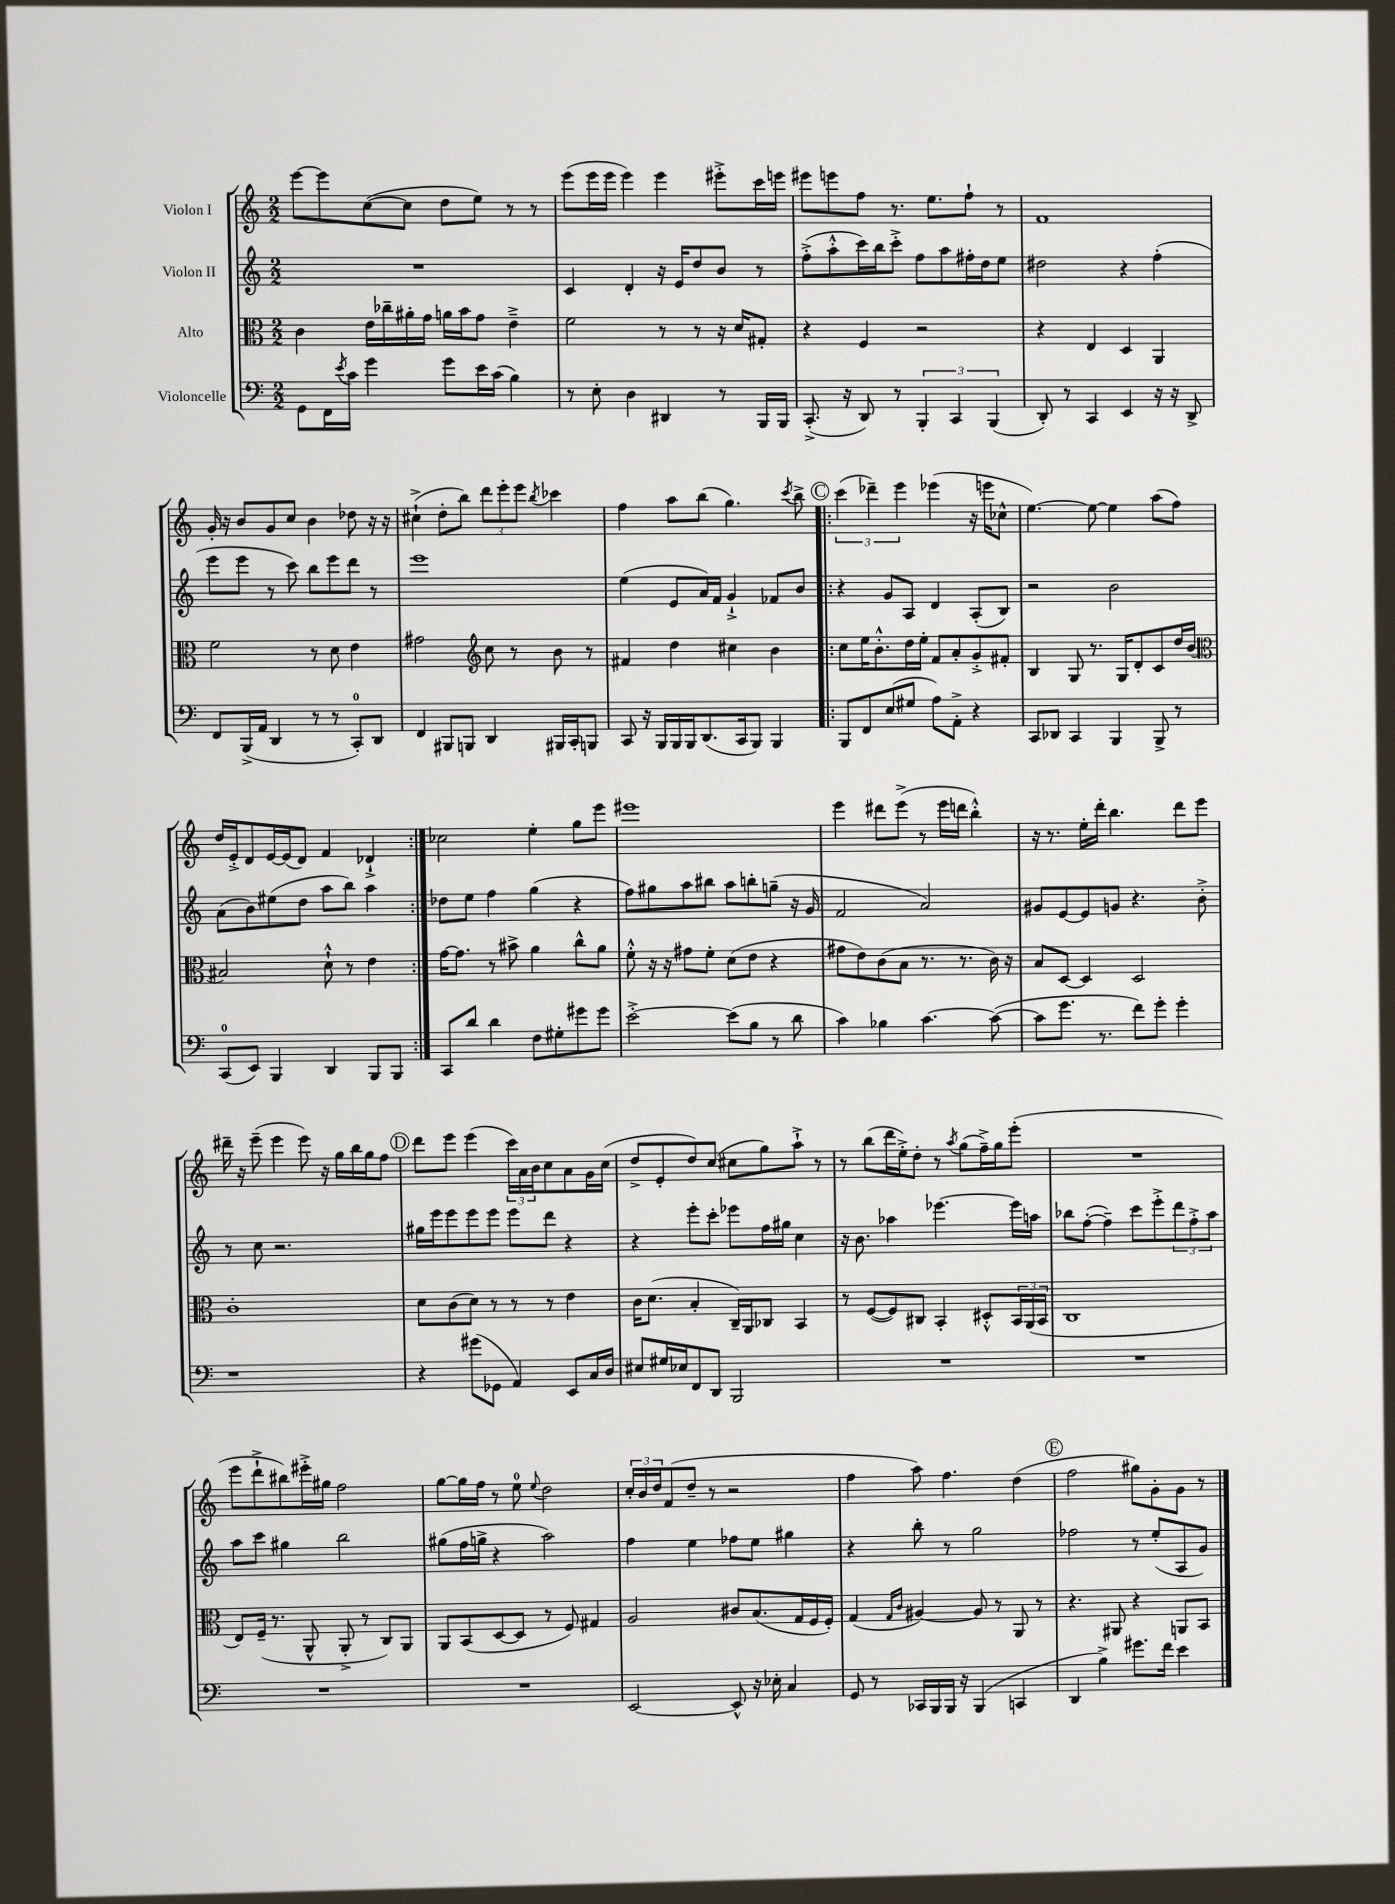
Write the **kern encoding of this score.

**kern	**kern	**kern	**kern
*staff4	*staff3	*staff2	*staff1
*clefF4	*clefC3	*clefG2	*clefG2
*k[]	*k[]	*k[]	*k[]
*M2/2	*M2/2	*M2/2	*M2/2
8GG	4c	1r	[8eee
16FF	.	.	8eee]
8qe	.	.	.
16c	.	.	.
4g	16e	.	([8cc
.	16cc-~	.	.
.	16a#'	.	8cc]
.	16g	.	.
8g	16a	.	8dd
.	16b	.	.
16e	8g	.	8ee)
(16c	.	.	.
4B)	4e~^	.	8r
.	.	.	8r
=	=	=	=
8r	2f	4c	(8eee
8E'	.	.	16eee
.	.	.	16eee
4D	.	4d'	4eee)
4DD#	8r	16r	4eee
.	.	16e	.
.	8r	8dd	.
8r	16r	8b	8eee#'^
.	16d	.	.
16BBB	8G#'	8r	16ccc
16BBB	.	.	16eee
=	=	=	=
(8.CC'^	4r	(8ff'^	8eee#
.	.	8aa'^^	8eee
16r	.	.	.
8DD)	4F	16ccc)	8ff
.	.	16bb	.
8r	.	8ccc'^	8.r
6BBB'	2r	8ff	.
.	.	.	8.ee
.	.	8aa	.
6CC	.	.	.
.	.	16ff#'	8ff`
.	.	16dd	.
(6BBB	.	.	.
.	.	8ee	8r
=	=	=	=
8DD')	4r	2dd#	1f
8r	.	.	.
4CC	4E	.	.
4EE	4D	4r	.
16r	4AA	(4ff'	.
16r	.	.	.
8DD^	.	.	.
=	=	=	=
8FF	2f	8eee	16g'
.	.	.	16r
(16BBB^	.	8eee	8b
16AA	.	.	.
4DD	.	8r	8g
.	.	8ccc)	8cc
8r	8r	8bb	4b
8r	8d	8eee	.
8CC')	4e	8ddd	8dd-
8DD	.	8r	16r
.	.	.	16r
=	=	=	=
4FF	2g#	1eee	(4cc#`^
8BBB#	.	.	8dd'
8BBB	.	.	8bb)
*	*clefG2	*	*
4DD	8cc	.	12ddd
.	.	.	12eee'
.	8r	.	.
.	.	.	12eee
.	.	.	8qbb
16BBB#	8b	.	4ccc-
16CC'	.	.	.
8BBB	8r	.	.
=	=	=	=
8CC	4f#	(4ee	4ff
16r	.	.	.
16BBB	.	.	.
16BBB	4dd	8e	8aa
16BBB	.	.	.
(8.DD	.	16a)	(8bb
.	.	16f	.
.	4cc#	4g`^	4.gg)
16CC	.	.	.
8BBB)	.	.	.
4BBB	4b	8f-	.
.	.	.	8qccc
.	.	8b	8bb^
=!|:	=!|:	=!|:	=!|:
8BBB	8cc	4r	(6ccc
8FF	16ee	.	.
.	.	.	6ddd-~)
.	8.b'^^	.	.
(8E	.	8g	.
.	.	.	6eee
8G#	16dd	8A	.
.	16ee'	.	.
8A)	8f	4d	(4eee-
8AA'^	8a'	.	.
4r	8g'^	(8A'	16r
.	.	.	16eee
.	8f#'	8B)	8cc-^^
=	=	=	=
8CC	4B	2r	[4.ee)
8DD-	.	.	.
4CC	8G	.	.
.	8.r	.	8ee_
4BBB	.	2b	4ee]
.	16G	.	.
.	8d'	.	.
8BBB^	8c	.	(8aa
8r	16dd	.	8ff)
.	(16b	.	.
=	=	=	=
*	*clefC3	*	*
(8CC	2B#)	(8a	16dd
.	.	.	16e'^
8EE)	.	8b)	8d
4BBB	.	(8ee#	[16e
.	.	.	(16e]
.	.	8dd	8d)
4DD	8d`^^	8aa	4f
.	8r	8bb)	.
8BBB	4e	4aa	4d-`^
8BBB	.	.	.
=:|!	=:|!	=:|!	=:|!
8CC	[16g	8dd-	2cc-
.	8.g]	.	.
8d	.	8ee	.
4d	8r	4ff	.
.	8b#^	.	.
8F	4a	(4gg	4ee'
8G#'	.	.	.
8g#	8cc^^	4r	8gg
8g#	8a	.	8eee
=	=	=	=
[2e'^	8f'^^	8ff)	1eee#
.	16r	8gg#	.
.	16r	.	.
.	8g#	8aa	.
.	8f'	8bb#	.
(8e]	(8d	8aa	.
8B	8e	8bb'	.
8r	4r	(8gg~	.
8d	.	16r	.
.	.	16g	.
=	=	=	=
4c)	8g#	2f	4eee
.	8e)	.	.
4B-	(8c	.	8ddd#
.	8B	.	(8eee^
[4.c	8.r	2a)	8r
.	.	.	16eee
.	8.r	.	16ddd
.	.	.	4bb'^^)
(8c_	16c)	.	.
.	16r	.	.
=	=	=	=
8c]	8B	8g#	16r
.	.	.	8.r
8.g	[8D	[8e	.
.	4D]	8e]	16ee'
8.r	.	.	16ddd'
.	.	8g	4.bb
8f)	2D	4.r	.
8g'	.	.	.
4g'	.	.	8ddd
.	.	8b'^	8eee
=	=	=	=
1r	1c'	8r	16ddd#~
.	.	.	16r
.	.	8cc	(8eee~
.	.	2.r	4eee
.	.	.	8eee)
.	.	.	16r
.	.	.	16gg
.	.	.	16bb
.	.	.	16gg
.	.	.	8ff
=	=	=	=
4r	8d	16gg#	8ddd
.	.	16eee	.
.	(8c	8eee	8eee
(8g#	8d)	8eee	(4eee
8GG-	8r	8eee	.
4AA)	8r	8eee	24ccc)
.	.	.	24a
.	.	.	24b
.	8r	8ddd	8cc
8EE	4e	4r	8a
16C	.	.	16g
16D	.	.	(16cc
=	=	=	=
8E#	16c	4r	8dd^
.	(8.d	.	.
16G#	.	.	8e'
16E-	.	.	.
8FF	4B'	8eee'	8dd)
8DD	.	8ccc'	(8cc
2BBB	16C~)	8eee-	8cc#
.	16AA	.	.
.	8C-	16ff	8gg)
.	.	16gg#	.
.	4BB	4cc	8aa`^
.	.	.	8r
=	=	=	=
1r	8r	16r	8r
.	.	8.b	.
.	([8F	.	(8bb
.	8F])	4aa-	16ddd
.	.	.	16ee'^)
.	8C#	.	8dd'
.	4BB'	[4.eee-	8r
.	.	.	8qaa
.	.	.	(8gg
.	8D#'^^	.	16ff~^)
.	.	.	16gg
.	24BB	16eee-]	(8eee'
.	(24AA	.	.
.	.	16aa	.
.	24BB	.	.
=	=	=	=
1r	1C	8bb-	1r
.	.	([8ff'	.
.	.	4ff~])	.
.	.	8ccc	.
.	.	8eee'^	.
.	.	12ddd	.
.	.	12ff'^	.
.	.	12aa	.
=	=	=	=
1r	8E)	8aa	8eee
.	(16F~	8ccc	8ddd`^
.	8.r	.	.
.	.	4gg#	8bb#)
.	8AA^^	.	16eee#'^
.	.	.	16gg#
.	8AA'^	2bb	2ff
.	8r	.	.
.	8C)	.	.
.	8AA	.	.
=	=	=	=
1r	8AA	(8gg#	[8gg
.	(8BB	16ff	16gg]
.	.	16gg^	16ff
.	[8D	4r	8r
.	8D]	.	8ee
.	.	.	8qqee
.	8r	2aa)	2dd
.	8F)	.	.
.	4G#	.	.
=	=	=	=
[2EE	2A	4ff	24cc'
.	.	.	24b
.	.	.	24dd
.	.	.	(8f
.	.	4ee	8dd~
.	.	.	8r
8EE^^]	8c#	8ff-	2r
16r	(8.B	8ee	.
16E-'	.	.	.
4C	.	4gg#	.
.	16G	.	.
.	16F	.	.
.	16F')	.	.
=	=	=	=
8GG	(4G	4r	4ff
8r	.	.	.
.	16qqG	.	.
.	16qqc	.	.
16CC-	[4A#)	8bb'	8aa)
16BBB	.	.	.
16BBB	.	8r	4.ff
16r	.	.	.
(4BBB	8A#]	2gg	.
.	8r	.	.
4CC	8AA	.	(4dd
.	8r	.	.
=	=	=	=
4DD	4.r	2ff-	2ff
4B^)	.	.	.
.	8AA#	.	.
8.g#	4r	8r	8gg#)
.	.	(8ee'	8g'
16f	.	.	.
4e	8AA	8A	8g
.	8BB	8g)	8r
==	==	==	==
*-	*-	*-	*-
